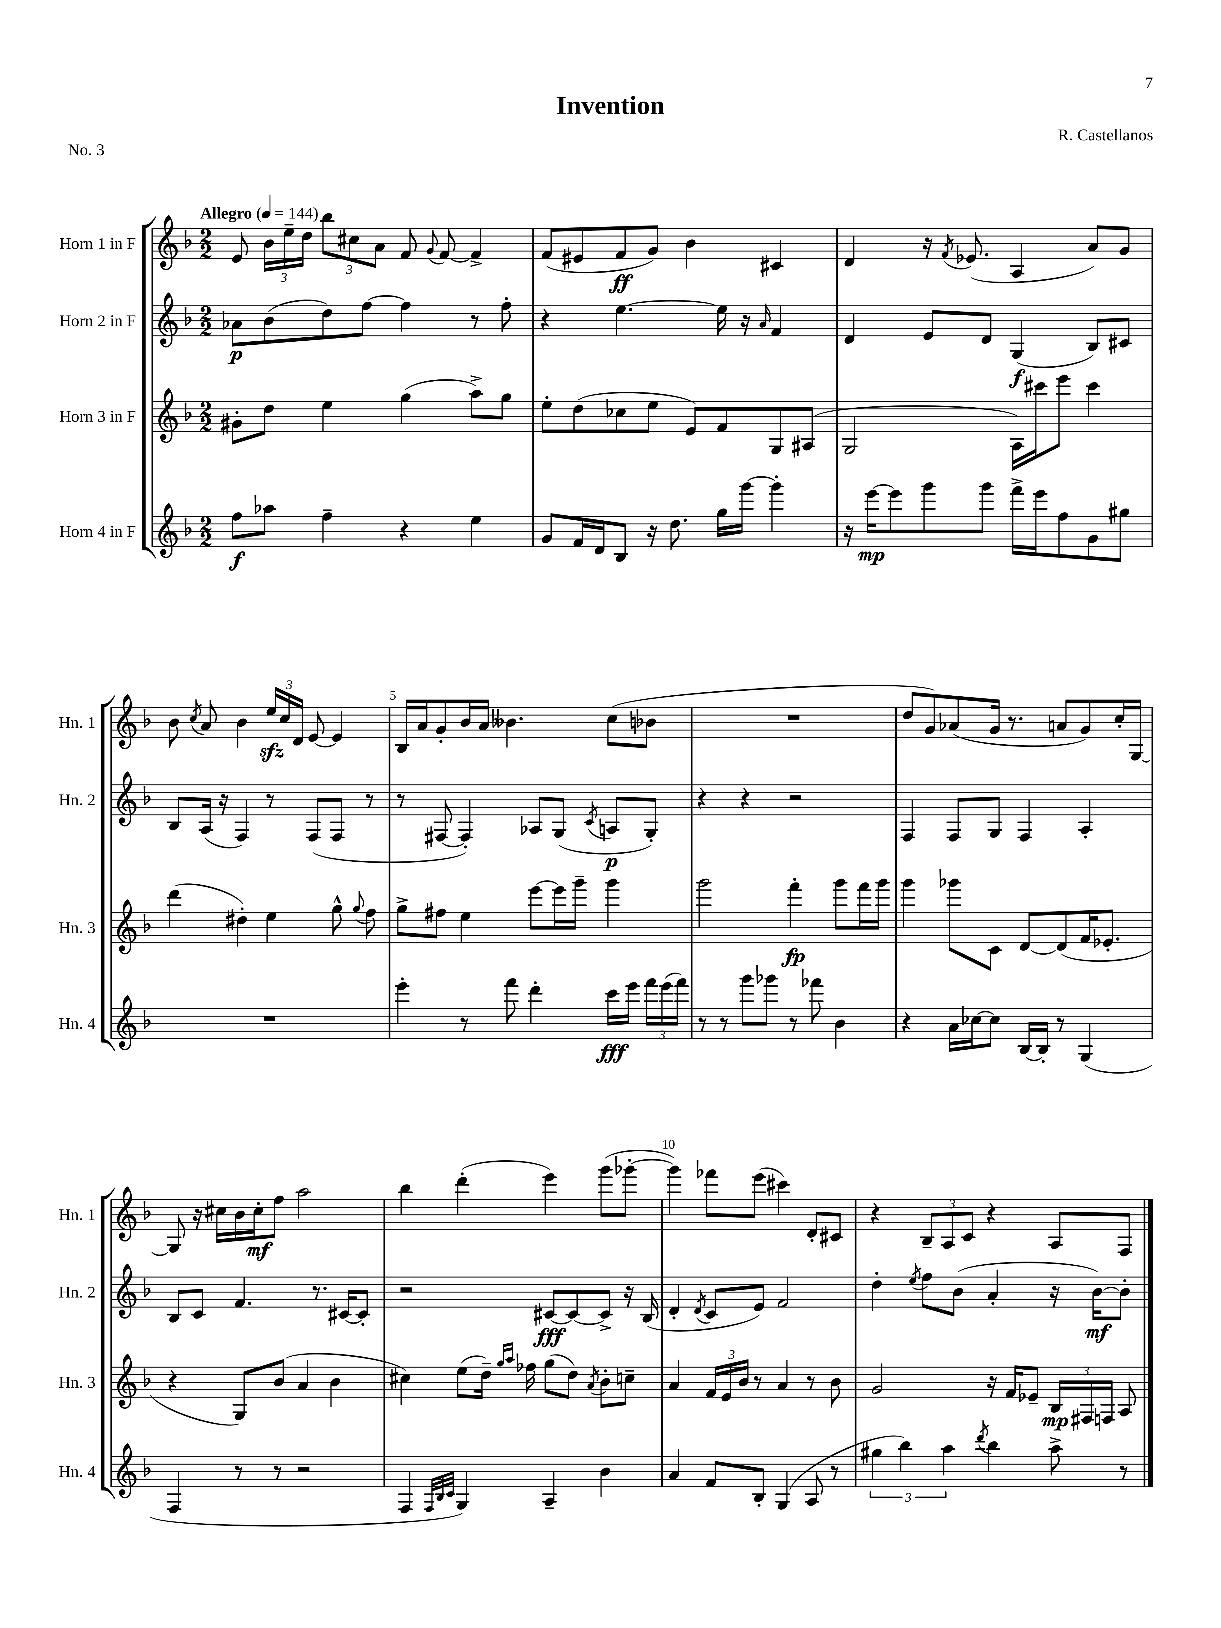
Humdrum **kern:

**kern	**dynam	**kern	**dynam	**kern	**dynam	**kern	**dynam
*part4	*part4	*part3	*part3	*part2	*part2	*part1	*part1
*staff4	*staff4	*staff3	*staff3	*staff2	*staff2	*staff1	*staff1
*I"Horn 4 in F	*	*I"Horn 3 in F	*	*I"Horn 2 in F	*	*I"Horn 1 in F	*
*I'Hn. 4	*	*I'Hn. 3	*	*I'Hn. 2	*	*I'Hn. 1	*
*clefG2	*	*clefG2	*	*clefG2	*	*clefG2	*
*k[b-]	*	*k[b-]	*	*k[b-]	*	*k[b-]	*
*M2/2	*	*M2/2	*	*M2/2	*	*M2/2	*
*MM144	*	*MM144	*	*MM144	*	*MM144	*
=1	=1	=1	=1	=1	=1	=1	=1
!	!	!	!	!	!	!LO:TX:a:B:t=Allegro	!
8ff\L	f	8g#X'\L	.	8a-X\L	p	8e/	.
8aa-X\J	.	8dd\J	.	(8b-\	.	24b-\LL	.
.	.	.	.	.	.	24ee~\	.
.	.	.	.	.	.	24dd\JJ	.
4ff~\	.	4ee\	.	8dd\)	.	12bb-\L	.
.	.	.	.	.	.	12cc#X\	.
.	.	.	.	[8ff\J	.	.	.
.	.	.	.	.	.	12a\J	.
4r	.	(4gg\	.	4ff\]	.	8f/	.
.	.	.	.	.	.	8qqg/	.
.	.	.	.	.	.	[8f/	.
4ee\	.	8aa^\L)	.	8r	.	4f^/]	.
.	.	8gg\J	.	8ff'\	.	.	.
=2	=2	=2	=2	=2	=2	=2	=2
8g/L	.	8ee'\L	.	4r	.	(8f/L	.
16f/L	.	(8dd\	.	.	.	8e#X/	.
16d/J	.	.	.	.	.	.	.
8B-/J	.	8cc-X\	.	[4.ee\	.	8f/	ff
16r	.	8ee\J	.	.	.	8g/J)	.
8.dd\	.	.	.	.	.	.	.
.	.	8e/L)	.	.	.	4b-\	.
16gg\LL	.	8f/	.	16ee\]	.	.	.
[16ggg\JJ	.	.	.	16r	.	.	.
.	.	.	.	16qqa/	.	.	.
4ggg'\]	.	8G/	.	4f/	.	4c#X/	.
.	.	(8A#X/J	.	.	.	.	.
=3	=3	=3	=3	=3	=3	=3	=3
16r	.	2G/	.	4d/	.	4d/	.
[16eee\KL	mp	.	.	.	.	.	.
8eee\]	.	.	.	.	.	.	.
8ggg\	.	.	.	8e/L	.	16r	.
.	.	.	.	.	.	8qf/	.
.	.	.	.	.	.	(8.e-X/	.
8ggg\J	.	.	.	8d/J	.	.	.
16fff^\LL	.	16A\LL)	.	(4G/	f	4A/	.
16eee\J	.	16ccc#X\J	.	.	.	.	.
8ff\	.	8eee\J	.	.	.	.	.
8g\	.	4ccc#\	.	8B-/L)	.	8a/L)	.
8gg#X\J	.	.	.	8c#X/J	.	8g/J	.
!!LO:LB:g=z
=4	=4	=4	=4	=4	=4	=4	=4
1r	.	(4ddd\	.	8B-/L	.	8b-\	.
.	.	.	.	.	.	8qcc/	.
.	.	.	.	(16A/Jk	.	8a/	.
.	.	.	.	16r	.	.	.
.	.	4dd#X'\)	.	4F/)	.	4b-\	.
.	.	4ee\	.	8r	.	24eezz/LL	.
.	.	.	.	.	.	24cc/	.
.	.	.	.	.	.	24d/JJ	.
.	.	.	.	(8F/L	.	[8e/	.
.	.	8gg^^\	.	8F/J	.	4e/]	.
.	.	8qqgg/	.	.	.	.	.
.	.	8ff\	.	8r	.	.	.
=5	=5	=5	=5	=5	=5	=5	=5
4eee'\	.	8gg^\L	.	8r	.	16B-/LL	.
.	.	.	.	.	.	16a/J	.
.	.	8ff#X\J	.	[8F#X/	.	8g'/	.
8r	.	4ee\	.	4F#'/])	.	16b-/L	.
.	.	.	.	.	.	16a/JJ	.
8fff\	.	.	.	.	.	4.b--X\	.
4ddd'\	.	[8eee\L	.	8A-X/L	.	.	.
.	.	16eee\L]	.	(8G/J	.	.	.
.	.	16ggg~\JJ	.	.	.	.	.
.	.	.	.	8qc/	.	.	.
16ccc\LL	fff	4ggg\	.	8An/L	p	(8cc\L	.
16eee\JJ	.	.	.	.	.	.	.
24fff\LL	.	.	.	8G'/J)	.	8b-X\J	.
(24eee\	.	.	.	.	.	.	.
24fff\JJ)	.	.	.	.	.	.	.
=6	=6	=6	=6	=6	=6	=6	=6
8r	.	2ggg\	.	4r	.	1r	.
8r	.	.	.	.	.	.	.
8ggg\L	.	.	.	4r	.	.	.
8ggg-X\J	.	.	.	.	.	.	.
8r	.	4fff'\	fp	2r	.	.	.
8fff-X\	.	.	.	.	.	.	.
4b-\	.	8ggg\L	.	.	.	.	.
.	.	16fff\L	.	.	.	.	.
.	.	16ggg\JJ	.	.	.	.	.
=7	=7	=7	=7	=7	=7	=7	=7
4r	.	4ggg\	.	4F/	.	8dd/L	.
.	.	.	.	.	.	8g/)	.
16a\LL	.	8ggg-X\L	.	8F/L	.	(8a-X/	.
[16cc-X\J	.	.	.	.	.	.	.
8cc-\J]	.	8c\J	.	8G/J	.	16g/Jk	.
.	.	.	.	.	.	8.r	.
[16B-/LL	.	[8d/L	.	4F/	.	.	.
16B-'/JJ]	.	.	.	.	.	.	.
8r	.	(8d/]	.	.	.	8an/L	.
(4G/	.	16f/K	.	4A'/	.	8g/)	.
.	.	8.e-X'/J	.	.	.	.	.
.	.	.	.	.	.	16cc'/L	.
.	.	.	.	.	.	[16G/JJ	.
!!LO:LB:g=z
=8	=8	=8	=8	=8	=8	=8	=8
4F/	.	4r	.	8B-/L	.	8G/]	.
.	.	.	.	8c/J	.	16r	.
.	.	.	.	.	.	16cc#X\LL	.
8r	.	8G/L)	.	4.f/	.	16b-\	.
.	.	.	.	.	.	16cc#'\J	mf
8r	.	(8b-/J	.	.	.	8ff\J	.
2r	.	4a/	.	.	.	2aa\	.
.	.	.	.	8.r	.	.	.
.	.	4b-\	.	.	.	.	.
.	.	.	.	[16c#X/KL	.	.	.
.	.	.	.	8c#'/J]	.	.	.
=9	=9	=9	=9	=9	=9	=9	=9
4F/	.	4cc#X\)	.	2r	.	4bb-\	.
32qqF/LLL	.	.	.	.	.	.	.
32qqB-/	.	.	.	.	.	.	.
32qqc/JJJ	.	.	.	.	.	.	.
4G/)	.	(8ee\L	.	.	.	(4ddd'\	.
.	.	16dd~\Jk)	.	.	.	.	.
.	.	16qqgg/LL	.	.	.	.	.
.	.	16qqaa/JJ	.	.	.	.	.
.	.	16ff-X\	.	.	.	.	.
4A~/	.	(8gg\L	.	[8c#X/L	fff	4eee\)	.
.	.	8dd\J)	.	8c#/_	.	.	.
.	.	8qa/	.	.	.	.	.
4b-\	.	8b-'\L	.	8c#^/J]	.	(8ggg\L	.
.	.	8ccn~\J	.	16r	.	[8ggg-X'\J	.
.	.	.	.	(16B-/	.	.	.
=10	=10	=10	=10	=10	=10	=10	=10
4a/	.	4a/	.	4d'/	.	4ggg-\])	.
.	.	.	.	8qd/	.	.	.
8f/L	.	24f/LL	.	8c/L	.	8fff-X\L	.
.	.	24e/	.	.	.	.	.
.	.	24b-/JJ	.	.	.	.	.
8B-'/J	.	8r	.	8e/J)	.	(8eee\J	.
(4G/	.	4a/	.	2f/	.	4ccc#X\)	.
8A/	.	8r	.	.	.	8d'/L	.
8r	.	8b-\	.	.	.	8c#X/J	.
=11	=11	=11	=11	=11	=11	=11	=11
6gg#X\	.	2g/	.	4dd'\	.	4r	.
6bb-\)	.	.	.	.	.	.	.
.	.	.	.	8qee/	.	.	.
.	.	.	.	8ff\L	.	12B-~/L	.
6aa\	.	.	.	.	.	12A/	.
.	.	.	.	(8b-\J	.	.	.
.	.	.	.	.	.	12c/J	.
8qddd/	.	.	.	.	.	.	.
4bb-\	.	16r	.	4a'/	.	4r	.
.	.	16f/KL	.	.	.	.	.
.	.	8e-X~/J	.	.	.	.	.
8aa^\	.	24B-/LL	mp	16r	.	8A/L	.
.	.	24F#X/	.	.	.	.	.
.	.	.	.	[16b-\KL)	mf	.	.
.	.	24Fn/JJ	.	.	.	.	.
8r	.	8A/	.	8b-'\J]	.	8F/J	.
==	==	==	==	==	==	==	==
*-	*-	*-	*-	*-	*-	*-	*-
